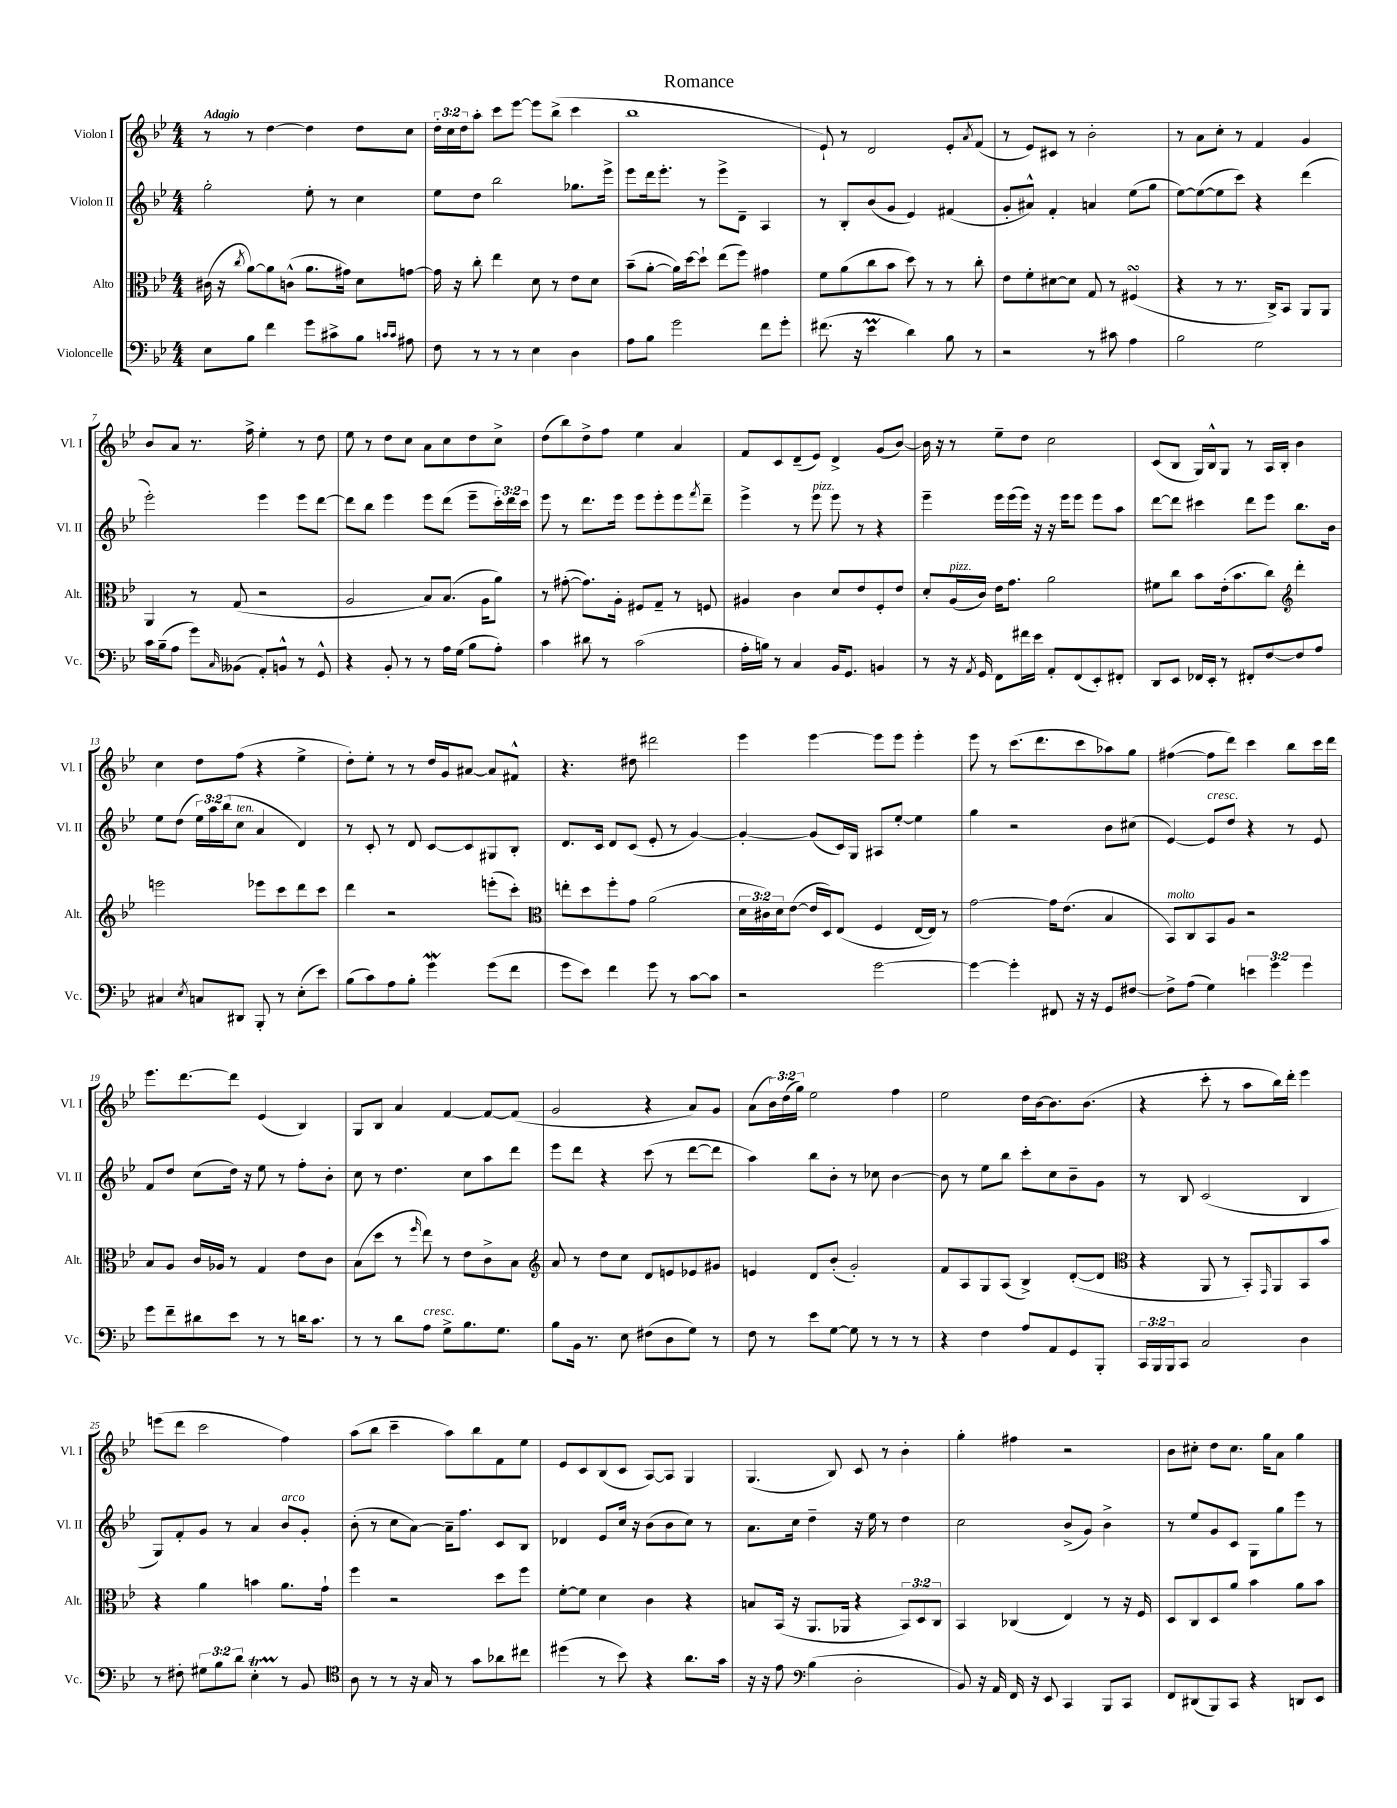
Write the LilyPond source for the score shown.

\header { title = "Romance" }
<<
\new StaffGroup <<
\new Staff = "s0" \with { instrumentName = "Violon I" shortInstrumentName = "Vl. I" } {
    \clef treble \key bes \major \numericTimeSignature \time 4/4 \override Staff.TupletNumber.text = #tuplet-number::calc-fraction-text \tempo "Adagio"
    r8 r8 d''4~ d''4 d''8 c''8 |
    \tuplet 3/2 { d''16-. c''16 d''16 } a''8-. c'''8 ees'''8~ ees'''8 bes''8->( c'''4 |
    bes''1 |
    ees'8-!) r8 d'2 ees'8-. \acciaccatura { a'8 } f'8( |
    r8 ees'8) cis'8 r8 bes'2-. |
    r8 a'8 c''8-. r8 f'4 g'4 |
    bes'8 a'8 r8. f''16-> ees''4-. r8 d''8 |
    ees''8 r8 d''8 c''8 a'8 c''8 d''8 c''8-> |
    d''8( bes''8) d''8-> f''8 ees''4 a'4 |
    f'8 c'8 d'8--( ees'8) d'4-> g'8( bes'8~) |
    bes'16 r16 r8 ees''8-- d''8 c''2 |
    c'8( bes8 g16) bes16-^ g8 r8 a16 bes16-. bes'4 |
    c''4 d''8 f''8( r4 ees''4-> |
    d''8-.) ees''8-. r8 r8 d''16 g'16 ais'8~ ais'8 fis'8-^ |
    r4. dis''8 dis'''2 |
    ees'''4 ees'''4~ ees'''8 ees'''8 ees'''4-. |
    ees'''8 r8 c'''8.( d'''8. c'''8 aes''8) g''8 |
    fis''4~( fis''8 d'''8) c'''4 bes''8 c'''16 d'''16 |
    ees'''8. d'''8.~ d'''8 ees'4( bes4) |
    g8 bes8 a'4 f'4~ f'8~ f'8( |
    g'2 r4 a'8) g'8 |
    a'8( \tuplet 3/2 { bes'16) d''16( g''16) } ees''2 f''4 |
    ees''2 d''16 bes'16~ bes'8. bes'8.( |
    r4 c'''8-. r8 a''8 bes''16) d'''16-. ees'''4 |
    e'''8( d'''8 c'''2 f''4) |
    a''8( bes''8 c'''4-- a''8) bes''8 f'8 ees''8 |
    ees'8 c'8 bes8( c'8 a8~) a8 g4 |
    g4.( bes8) c'8 r8 bes'4-. |
    g''4-. fis''4 r2 |
    bes'8 cis''8-. d''8 cis''8. g''16 a'8 g''4 \bar "|." |
}
\new Staff = "s1" \with { instrumentName = "Violon II" shortInstrumentName = "Vl. II" } {
    \clef treble \key bes \major \numericTimeSignature \time 4/4 \override Staff.TupletNumber.text = #tuplet-number::calc-fraction-text
    g''2-. ees''8-. r8 c''4 |
    ees''8 d''8 bes''2 ges''8. ees'''16-> |
    ees'''8 d'''16 ees'''8.-. r8 ees'''8-> d'8-- a4 |
    r8 bes8-. bes'8( g'8 ees'4) fis'4( |
    g'8-. ais'8-^) f'4-. a'4 ees''8( g''8 |
    ees''8~) ees''8~( ees''8 c'''8) r4 d'''4( |
    ees'''2-.) ees'''4 ees'''8 d'''8~ |
    d'''8 bes''8 ees'''4 ees'''8 d'''8( ees'''8-- \tuplet 3/2 { c'''16-.) d'''16 c'''16 } |
    ees'''8 r8 d'''8. ees'''16 ees'''8 ees'''8-. ees'''8 \acciaccatura { f'''8 } d'''8-- |
    ees'''4-> r8 ees'''8^\markup { \italic "pizz." } ees'''8 r8 r4 |
    ees'''4-- ees'''16 ees'''16( ees'''16) r16 r16 ees'''16 ees'''8 ees'''8 a''8 |
    d'''8~ d'''8 cis'''4 d'''8 ees'''8 bes''8. bes'16 |
    ees''8 d''8( \tuplet 3/2 { ees''16) a''16 bes''16( } c''8^\markup { \italic "ten." } a'4 d'4) |
    r8 c'8-. r8 d'8 c'8~ c'8 gis8 bes8-. |
    d'8. c'16 d'8 c'8( ees'8-. r8 g'4~) |
    g'4~-. g'8( c'16) g16 ais8 ees''8~-. ees''4 |
    g''4 r2 bes'8 cis''8( |
    ees'4~) ees'8^\markup { \italic "cresc." } d''8 r4 r8 ees'8 |
    f'8 d''8 c''8( d''16) r16 ees''8 r8 f''8-. bes'8-. |
    c''8 r8 d''4. c''8 a''8 d'''8 |
    ees'''8 d'''8 r4 c'''8( r8 d'''8~ d'''8 |
    a''4) bes''8 bes'8-. r8 ces''8 bes'4~ |
    bes'8 r8 ees''8 bes''8 c'''8-. c''8 bes'8-- g'8 |
    r8 bes8 c'2( bes4 |
    g8) f'8-. g'8 r8 a'4 bes'8^\markup { \italic "arco" } g'8-. |
    bes'8-.( r8 c''8 a'8~) a'16-- f''8. c'8 bes8 |
    des'4 ees'8 c''16 r16 bes'8( bes'8 c''8) r8 |
    a'8. c''16 d''4-- r16 ees''16 r8 d''4 |
    c''2 bes'8->( g'8) bes'4-> |
    r8 ees''8 g'8 c'8 g8 g''8 ees'''8 r8 \bar "|." |
}
\new Staff = "s2" \with { instrumentName = "Alto" shortInstrumentName = "Alt." } {
    \clef alto \key bes \major \numericTimeSignature \time 4/4 \override Staff.TupletNumber.text = #tuplet-number::calc-fraction-text
    cis'16( r16 \acciaccatura { c''8 } a'8~) a'8 c'8-^( a'8. gis'16) d'8 g'8~ |
    g'16 r16 c''8-. ees''4 d'8 r8 ees'8 d'8 |
    bes'8--( a'8~-. a'16) d''16~ d''8-! ees''8( f''8) gis'4 |
    f'8 a'8( c''8 bes'8 d''8) r8 r8 c''8-. |
    ees'8 f'8-. dis'8~ dis'8 g8 r8 fis4\turn( |
    r4 r8 r8. c16->) bes,8 a,8 a,8 |
    a,4 r8 g8( r2 |
    a2 bes8) bes8.( a16 a'8) |
    r8 gis'8~-.( gis'8.) a16-. fis8 g8-- r8 f8 |
    ais4 c'4 d'8 ees'8 f8-. ees'8 |
    d'8-. a16^\markup { \italic "pizz." }( c'16) ees'16 g'8. a'2 |
    fis'8 c''8 bes'8 ees'16-.( bes'8. c''8) \clef treble d'''4-. |
    e'''2 ees'''8 c'''8 d'''8 c'''8 |
    d'''4 r2 e'''8-.( c'''8-.) |
    \clef alto e''8-. d''8 f''8-. g'8 a'2( |
    \tuplet 3/2 { d'16 cis'16) d'16 } ees'8~( ees'16 d16) ees8( f4 ees16~ ees16) r8 |
    g'2~ g'16 ees'8.( bes4 |
    bes,8^\markup { \italic "molto" }) c8 bes,8 a8 r2 |
    bes8 a8 c'16 aes16 r8 g4 ees'8 c'8 |
    bes8( d''8 r8 \grace { f''16 } ees''8) r8 ees'8 c'8-> bes8 |
    \clef treble a'8 r8 d''8 c''8 d'8 e'8 ees'8 gis'8 |
    e'4 d'8 bes'8-.( g'2-.) |
    f'8 a8 g8 a8( bes4->) d'8~-.( d'8 |
    \clef alto r4 a,8 r8 bes,8-.) \grace { g,16 } a,8 bes,8 bes'8 |
    r4 a'4 b'4 a'8. g'16-! |
    f''4 r2 d''8 f''8 |
    f'8~-. f'8 d'4 c'4 r4 |
    b8 bes,16( r16 a,8. aes,16 r4 \tuplet 3/2 { bes,8) d8 c8 } |
    bes,4 ces4( ees4) r8 r16 f16 |
    d8 c8 d8 a'8 bes'4 a'8 bes'8 \bar "|." |
}
\new Staff = "s3" \with { instrumentName = "Violoncelle" shortInstrumentName = "Vc." } {
    \clef bass \key bes \major \numericTimeSignature \time 4/4 \override Staff.TupletNumber.text = #tuplet-number::calc-fraction-text
    ees8 bes8 f'4 g'8 cis'8-> bes8 \grace { c'16 c'16 } ais8 |
    f8 r8 r8 r8 ees4 d4 |
    a8 bes8 g'2 f'8 g'8-. |
    fis'8.( r16 ees'4\prall d'4) bes8 r8 |
    r2 r8 cis'8 a4 |
    bes2 g2 |
    c'16 bes16--( a8 g'8) \grace { c16 } beses,8( a,8-.) b,8-^ r8 g,8-^ |
    r4 bes,8-. r8 r8 a16 g16( bes8 a8-.) |
    c'4 dis'8 r8 c'2( |
    a16-. b16) r8 c4 bes,16 g,8. b,4 |
    r8 r16 \acciaccatura { a,8 } g,16 f,8 fis'16 ees'16 a,8-. f,8( ees,8-.) fis,8-. |
    d,8 ees,8 fes,16 ees,16-. r8 fis,8-. f8~ f8 a8 |
    cis4 \acciaccatura { ees8 } c8 dis,8 bes,,8-. r8 ees8-.( ees'8) |
    bes8( c'8) a8 bes8-. g'4\mordent g'8( f'8 |
    g'8 ees'8) f'4 g'8 r8 c'8~ c'8 |
    r2 g'2~ |
    g'4~ g'4-. fis,8 r16 r16 g,8 fis8~ |
    fis8-> a8( g4) \tuplet 3/2 { e'4 g'4 g'4 } |
    g'8 f'8-- dis'8 ees'8 r8 r8 d'16 c'8. |
    r8 r8 d'8 a8^\markup { \italic "cresc." } g8-> bes8. g8. |
    bes8 bes,16 r8. ees8 fis8( d8 g8) r8 |
    f8 r8 ees'8 g8~ g8 r8 r8 r8 |
    r4 f4 a8 a,8 g,8 bes,,8-. |
    \tuplet 3/2 { c,16 bes,,16 bes,,16 } c,8 c2 d4 |
    r8 fis8-. \tuplet 3/2 { gis8 bes8 d'8 } ees4-.\startTrillSpan r8\stopTrillSpan bes,8 |
    \clef tenor a8 r8 r8 r16 g16 r8 g'8 aes'8 cis''8 |
    dis''4( r8 bes'8) r4 a'8. g'16 |
    r16 r16 ees'8 \clef bass bes4( d2-. |
    bes,8) r16 a,16 f,16 r16 ees,8 c,4 bes,,8 c,8 |
    f,8 dis,8( bes,,8) c,8 r4 d,8 ees,8 \bar "|." |
}
>>
>>
